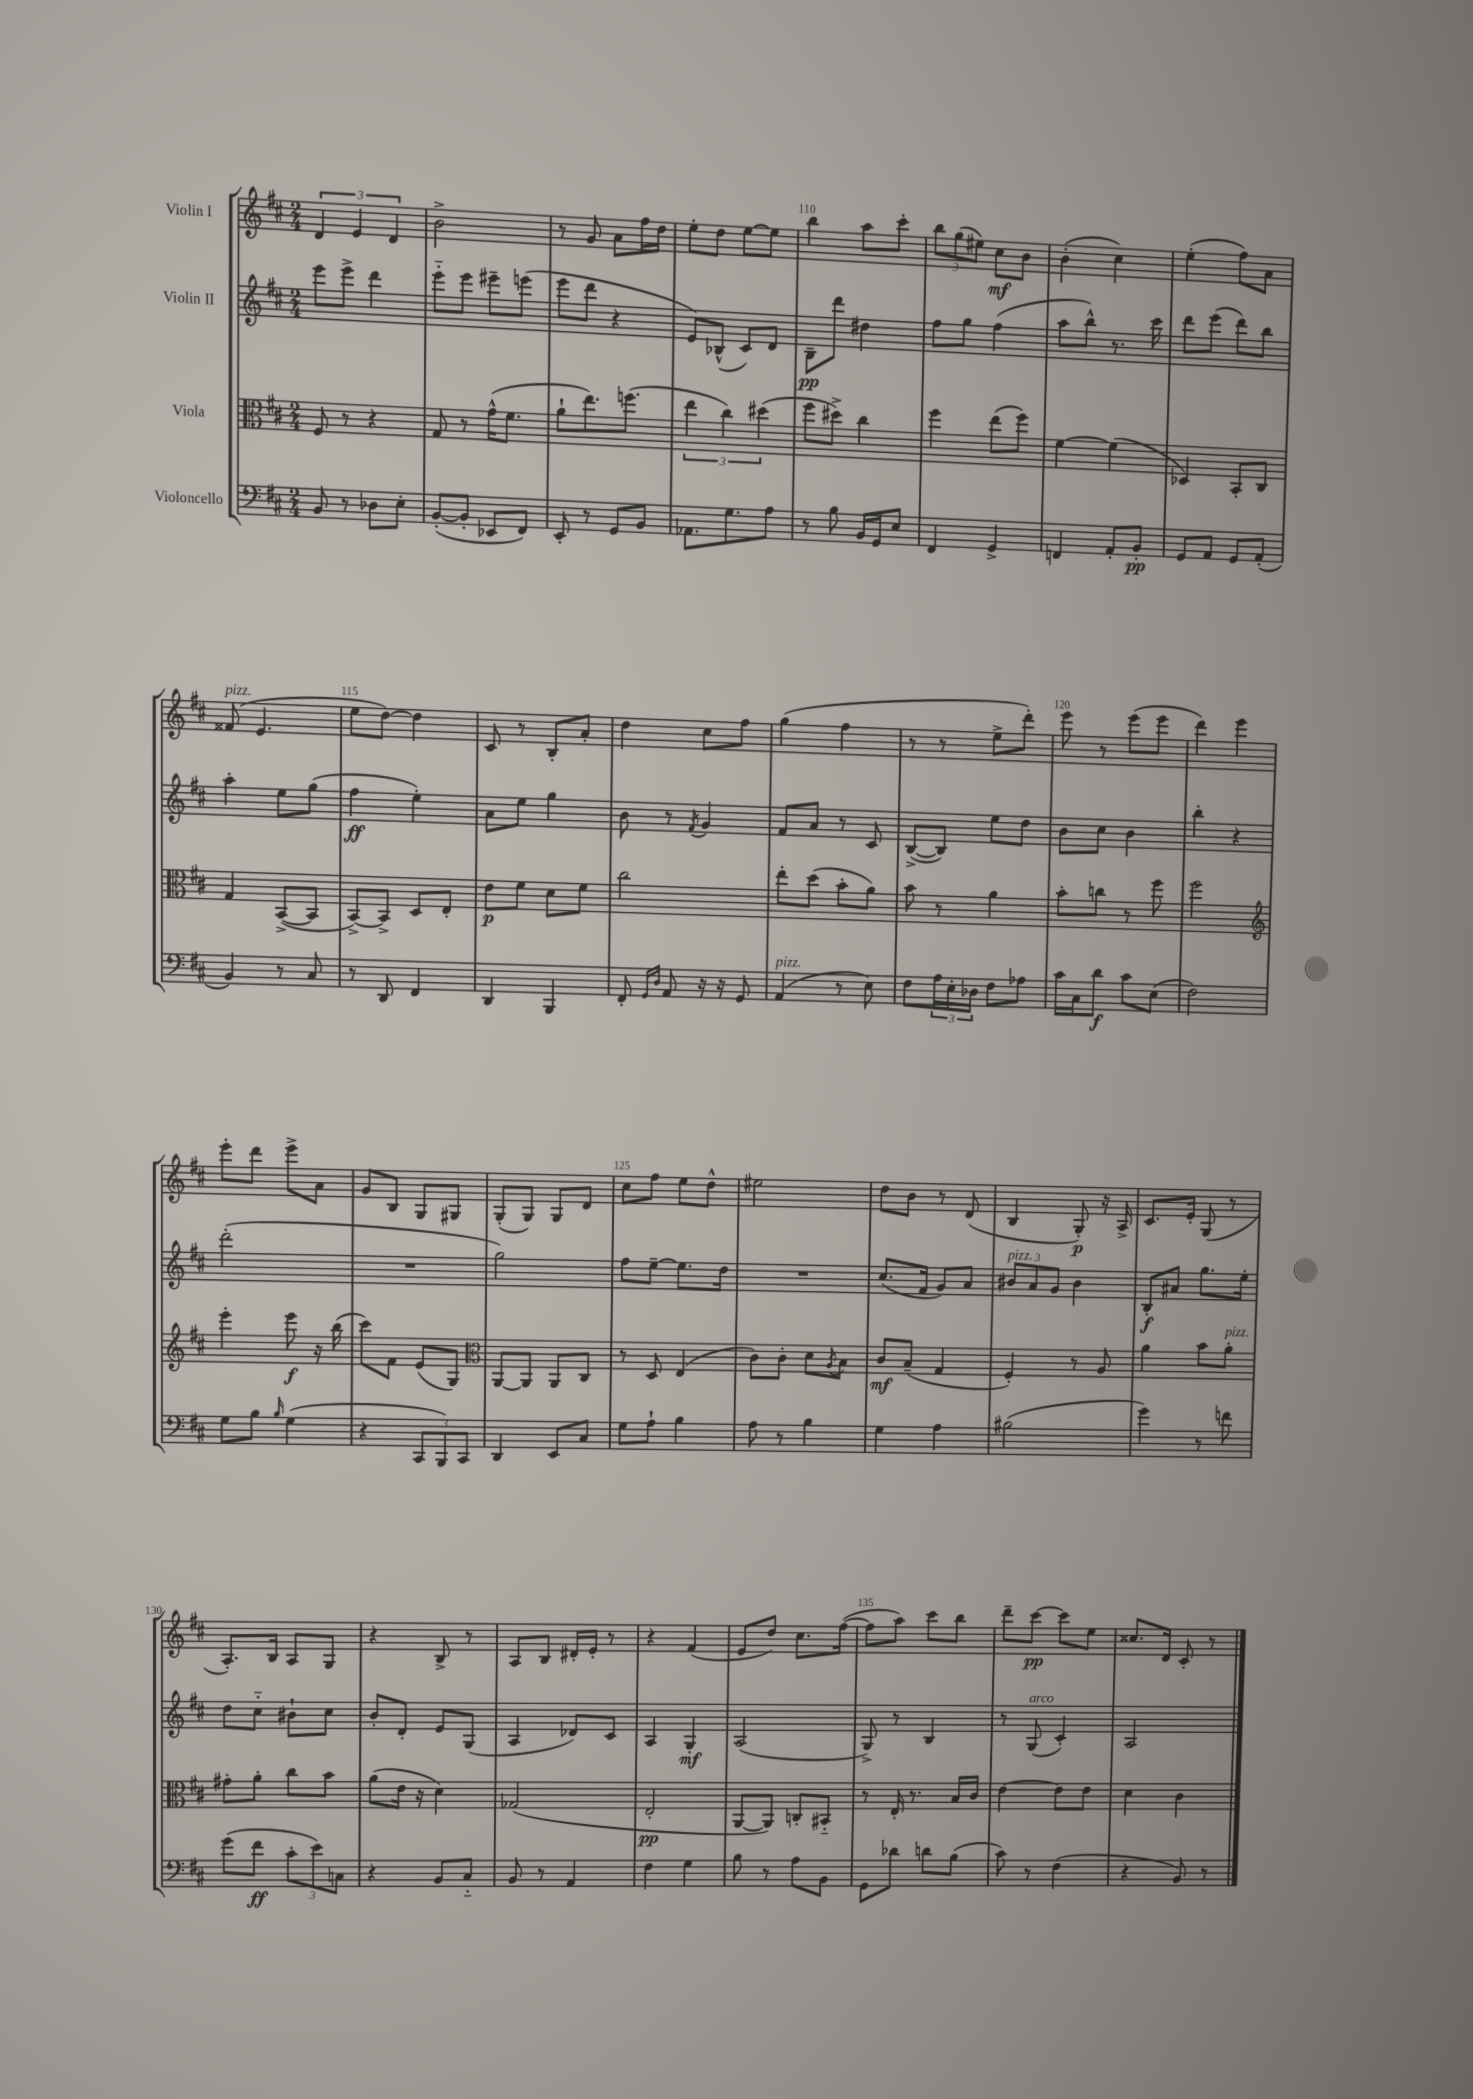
<<
\new StaffGroup <<
\new Staff = "s0" \with { instrumentName = "Violin I" } {
    \clef treble \key d \major \numericTimeSignature \time 2/4
    \tuplet 3/2 { d'4 e'4 d'4 } |
    b'2-> |
    r8 g'8 a'8 fis''16 d''16 |
    e''8-. d''8 e''8~ e''8 |
    b''4 a''8 cis'''8-. |
    \tuplet 3/2 { b''8 g''8( eis''8) } cis''8\mf b'8 |
    b'4-.( cis''4) |
    e''4-.( fis''8) a'8 |
    fisis'8^\markup { \italic "pizz." }( e'4. |
    e''8 d''8~) d''4 |
    cis'8 r8 b8-. a'8-. |
    d''4 cis''8 fis''8 |
    g''4( fis''4 |
    r8 r8 e''8-> d'''8-.) |
    e'''8 r8 e'''8( e'''8 |
    d'''4) e'''4 |
    e'''8-. d'''8 e'''8-> a'8 |
    g'8 b8 g8 gis8 |
    g8-.( g8) g8 d'8 |
    cis''8 fis''8 e''8 d''8-^ |
    eis''2 |
    d''8 b'8 r8 d'8( |
    b4 g8-.\p) r16 a16-> |
    cis'8. e'16-. g8( r8 |
    a8.-.) b16 a8 g8 |
    r4 b8-> r8 |
    a8 b8 dis'16-. e'16-. r8 |
    r4 fis'4( |
    e'8 d''8) cis''8. fis''16~( |
    fis''8 a''8) cis'''8 b''8 |
    d'''8-- cis'''8~\pp cis'''8 e''8 |
    cisis''8. d'16 cis'8-. r8 \bar "|." |
}
\new Staff = "s1" \with { instrumentName = "Violin II" } {
    \clef treble \key d \major \numericTimeSignature \time 2/4
    e'''8 e'''8-> d'''4 |
    e'''8-_ e'''8 eis'''8-- e'''8( |
    e'''8 d'''8 r4 |
    e'8) bes8-^( cis'8) d'8 |
    b8--\pp d'''8 dis''4 |
    fis''8 g''8 fis''4( |
    a''8 b''8-^) r8. cis'''16 |
    d'''8 e'''8( d'''8) b''8 |
    a''4-. e''8 g''8( |
    fis''4\ff e''4-.) |
    a'8 e''8 g''4 |
    b'8 r8 \acciaccatura { fis'8 } g'4 |
    fis'8 a'8 r8 cis'8 |
    b8~->( b8) e''8 d''8 |
    b'8 cis''8 b'4 |
    b''4-. r4 |
    d'''2-.( |
    R2 |
    g''2) |
    fis''8 e''8~-- e''8. d''16 |
    R2 |
    cis''8.( fis'16 g'8) a'8 |
    \tuplet 3/2 { bis'8^\markup { \italic "pizz." } a'8 g'8 } bis'4 |
    b8-.\f ais'8 g''8. e''16-. |
    d''8 cis''8-_ bis'8-! cis''8 |
    b'8-. d'8-. e'8 g8( |
    a4 des'8) cis'8 |
    a4 g4-.\mf |
    a2( |
    g8->) r8 b4 |
    r8 g8^\markup { \italic "arco" }( cis'4-.) |
    a2 \bar "|." |
}
\new Staff = "s2" \with { instrumentName = "Viola" } {
    \clef alto \key d \major \numericTimeSignature \time 2/4
    fis8 r8 r4 |
    g8 r8 g'16-^( fis'8. |
    a'8-! e''8.) f''8.( |
    \tuplet 3/2 { e''4 cis''4) dis''4( } |
    fis''8 dis''8->) cis''4 |
    fis''4 e''8( fis''8) |
    fis'4~ fis'4( |
    des4) b,8-. cis8 |
    g4 b,8~->( b,8 |
    b,8~->) b,8-> d8 e8-. |
    e'8\p fis'8 d'8 fis'8 |
    cis''2 |
    e''8-. d''8( b'8-. a'8) |
    b'8 r8 a'4 |
    b'8-. c''8 r8 fis''8 |
    fis''2 |
    \clef treble e'''4-. e'''8\f r16 b''16( |
    cis'''8) fis'8 e'8( g8) |
    \clef alto a,8~ a,8 a,8 cis8 |
    r8 d8 e4( |
    cis'8) cis'8-. d'8 \acciaccatura { a8 } b8 |
    cis'8\mf b8--( g4 |
    fis4-.) r8 a8 |
    a'4 b'8 a'8-.^\markup { \italic "pizz." } |
    gis'8-. a'8-. cis''8 b'8 |
    a'8( e'16 r16 d'4) |
    ges2( |
    e2-.\pp |
    a,8~ a,8) c8-. bis,8-_ |
    r8 e16-. r8. b16 cis'16 |
    e'4~ e'8 e'8 |
    d'4 cis'4 \bar "|." |
}
\new Staff = "s3" \with { instrumentName = "Violoncello" } {
    \clef bass \key d \major \numericTimeSignature \time 2/4
    b,8 r8 des8 e8-. |
    b,8~-.( b,8-. ees,8 fis,8) |
    e,8-. r8 g,8 b,8 |
    aes,8. g8. a8 |
    r8 b8 b,16 g,16 e8 |
    fis,4 g,4-> |
    f,4 a,8-. b,8-.\pp |
    g,8 a,8 g,8 a,8-.( |
    b,4) r8 cis8 |
    r8 d,8 fis,4 |
    d,4 b,,4 |
    fis,8-. \grace { g,16 d16 } a,8 r16 r16 g,8 |
    a,4^\markup { \italic "pizz." }( r8 e8) |
    fis8 \tuplet 3/2 { a16 e16-. des16 } fis8 aes8 |
    cis'16 cis16 d'8\f cis'8 e8( |
    fis2) |
    g8 b8 \grace { b16 } g4( |
    r4 \tuplet 3/2 { cis,8 b,,8) cis,8 } |
    d,4 e,8 cis8 |
    g8 a8-! b4 |
    a8 r8 b4 |
    g4 a4 |
    bis2( |
    g'4) r8 f'8 |
    g'8( fis'8\ff \tuplet 3/2 { cis'8-. e'8) c8 } |
    r4 b,8 cis8-_ |
    b,8 r8 a,4 |
    fis4 g4 |
    b8 r8 a8 b,8 |
    g,8 des'8 d'8 b8( |
    cis'8) r8 fis4( |
    r4 b,8) r8 \bar "|." |
}
>>
>>
\layout { \context { \Score currentBarNumber = #106 \override BarNumber.break-visibility = ##(#f #t #t) barNumberVisibility = #(every-nth-bar-number-visible 5) } }
